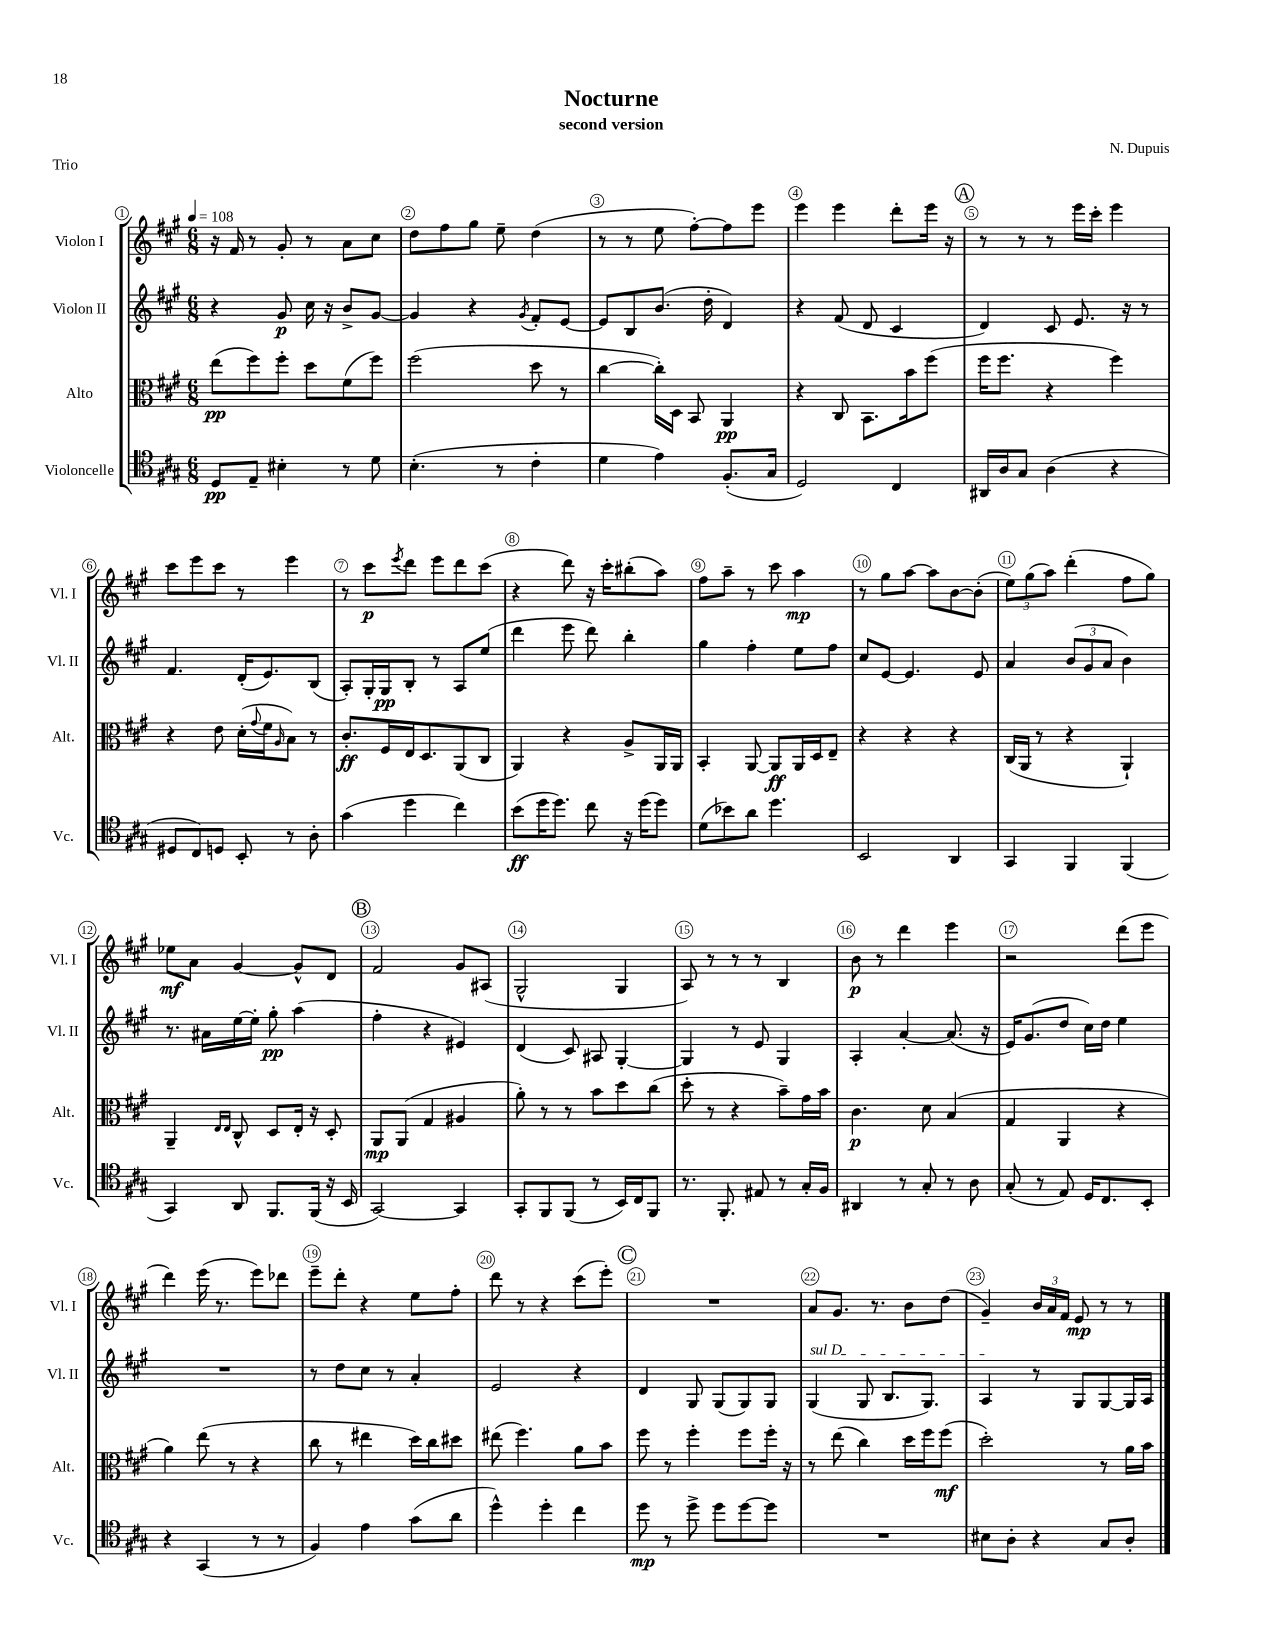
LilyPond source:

\header { title = "Nocturne" composer = "N. Dupuis" subtitle = "second version" piece = "Trio" }
<<
\new StaffGroup <<
\new Staff = "s0" \with { instrumentName = "Violon I" shortInstrumentName = "Vl. I" } {
    \clef treble \key a \major \numericTimeSignature \time 6/8 \tempo 4 = 108
    r16 fis'16 r8 gis'8-. r8 a'8 cis''8 |
    d''8 fis''8 gis''8 e''8-- d''4( |
    r8 r8 e''8 fis''8~-.) fis''8 e'''8 |
    e'''4 e'''4 d'''8-. e'''16 r16 |
    \mark \markup { \circle "A" } r8 r8 r8 e'''16 cis'''16-. e'''4 |
    cis'''8 e'''8 cis'''8 r8 e'''4 |
    r8 cis'''8\p \acciaccatura { e'''8 } d'''8 e'''8 d'''8 cis'''8( |
    r4 d'''8) r16 cis'''16-. bis''8-.( a''8) |
    fis''8 a''8-- r8 cis'''8 a''4\mp |
    r8 gis''8 a''8~ a''8 b'8~ b'8-.( |
    \tuplet 3/2 { e''8) gis''8( a''8) } d'''4-.( fis''8 gis''8) |
    ees''8\mf a'8 gis'4~ gis'8-^ d'8 |
    \mark \markup { \circle "B" } fis'2 gis'8 ais8( |
    gis2-^ gis4 |
    a8) r8 r8 r8 b4 |
    b'8\p r8 d'''4 e'''4 |
    r2 d'''8( e'''8 |
    d'''4) e'''16( r8. e'''8) des'''8 |
    e'''8-- d'''8-. r4 e''8 fis''8-. |
    d'''8 r8 r4 cis'''8( e'''8-.) |
    \mark \markup { \circle "C" } R2. |
    a'8 gis'8. r8. b'8 d''8( |
    gis'4--) \tuplet 3/2 { b'16 a'16 fis'16 } e'8\mp r8 r8 \bar "|." |
}
\new Staff = "s1" \with { instrumentName = "Violon II" shortInstrumentName = "Vl. II" } {
    \clef treble \key a \major \numericTimeSignature \time 6/8
    r4 gis'8\p cis''16 r16 b'8-> gis'8~ |
    gis'4 r4 \acciaccatura { gis'8 } fis'8-. e'8~ |
    e'8 b8 b'8.( d''16-. d'4) |
    r4 fis'8( d'8 cis'4 |
    \mark \markup { \circle "A" } d'4) cis'8 e'8. r16 r8 |
    fis'4. d'16-.( e'8.) b8( |
    a8-.) gis16-. gis16\pp b8-. r8 a8 e''8( |
    d'''4 e'''8 d'''8) b''4-. |
    gis''4 fis''4-. e''8 fis''8 |
    cis''8 e'8~ e'4. e'8 |
    a'4 \tuplet 3/2 { b'8( gis'8 a'8 } b'4) |
    r8. ais'16 e''16~ e''16-. gis''8-.\pp a''4( |
    \mark \markup { \circle "B" } fis''4-. r4 eis'4) |
    d'4( cis'8) ais8 gis4~-. |
    gis4 r8 e'8 gis4 |
    a4-. a'4~-. a'8.( r16 |
    e'16) gis'8.( d''8 cis''16) d''16 e''4 |
    R2. |
    r8 d''8 cis''8 r8 a'4-. |
    e'2 r4 |
    \mark \markup { \circle "C" } d'4 gis8 gis8( gis8) gis8 |
    \once \override TextSpanner.bound-details.left.text = \markup { \italic "sul D" } gis4\startTextSpan( gis8 b8. gis8.) |
    a4\stopTextSpan r8 gis8 gis8~ gis16 a16 \bar "|." |
}
\new Staff = "s2" \with { instrumentName = "Alto" shortInstrumentName = "Alt." } {
    \clef alto \key a \major \numericTimeSignature \time 6/8
    e''8\pp( fis''8) fis''8-. d''8 fis'8( fis''8) |
    fis''2( d''8 r8 |
    cis''4~ cis''16-.) d16 b,8 a,4\pp |
    r4 cis8 b,8. b'16 fis''8( |
    \mark \markup { \circle "A" } fis''16 fis''8. r4 fis''4) |
    r4 e'8 d'16-.( \appoggiatura { gis'8 } fis'16 \grace { a16 } b8) r8 |
    cis'8.-.\ff fis16 e16 d8. a,8( cis8 |
    a,4) r4 a8-> a,16 a,16 |
    b,4-. a,8~ a,8\ff a,16 d16 e8-- |
    r4 r4 r4 |
    cis16( a,16 r8 r4 a,4-!) |
    a,4-- \grace { e16 e16 } cis8-^ d8 e16-. r16 d8-. |
    \mark \markup { \circle "B" } a,8\mp a,8( gis4 ais4 |
    a'8-.) r8 r8 b'8 d''8 cis''8( |
    d''8-. r8 r4 b'8--) gis'16 b'16 |
    cis'4.\p d'8 b4( |
    gis4 a,4 r4 |
    a'4) e''8( r8 r4 |
    cis''8 r8 eis''4 d''16) cis''16 dis''8 |
    eis''8( fis''4.) a'8 b'8 |
    \mark \markup { \circle "C" } fis''8 r8 fis''4-. fis''8 fis''16-. r16 |
    r8 e''8( cis''4) d''16 fis''16 fis''8\mf( |
    d''2-.) r8 a'16 b'16 \bar "|." |
}
\new Staff = "s3" \with { instrumentName = "Violoncelle" shortInstrumentName = "Vc." } {
    \clef tenor \key a \major \numericTimeSignature \time 6/8
    d8\pp e8-- bis4-. r8 d'8 |
    b4.-.( r8 cis'4-. |
    d'4 e'4) fis8.-.( gis16 |
    d2) cis4 |
    \mark \markup { \circle "A" } ais,16 a16 gis8 a4( r4 |
    dis8 cis8) d8 b,8-. r8 a8-. |
    gis'4( d''4 cis''4) |
    b'8\ff( d''16 d''8.) cis''8 r16 d''16( d''8) |
    d'8( bes'8) a'8 d''4. |
    b,2 a,4 |
    gis,4 fis,4 fis,4( |
    gis,4) a,8 fis,8. fis,16( r16 b,16 |
    \mark \markup { \circle "B" } gis,2~) gis,4 |
    gis,8-. fis,8 fis,8( r8 b,16) cis16 fis,8 |
    r8. fis,8.-. eis8 r8 gis16-. fis16 |
    ais,4 r8 gis8-. r8 a8 |
    gis8-.( r8 e8) d16 cis8. b,8-. |
    r4 gis,4( r8 r8 |
    fis4) e'4 gis'8( a'8 |
    d''4-^) d''4-. cis''4 |
    \mark \markup { \circle "C" } d''8\mp r8 d''8-> d''8 d''8~ d''8 |
    R2. |
    bis8 a8-. r4 gis8 a8-. \bar "|." |
}
>>
>>
\layout { \context { \Score \override BarNumber.break-visibility = ##(#f #t #t) barNumberVisibility = #all-bar-numbers-visible \override BarNumber.stencil = #(make-stencil-circler 0.1 0.3 ly:text-interface::print) } }
